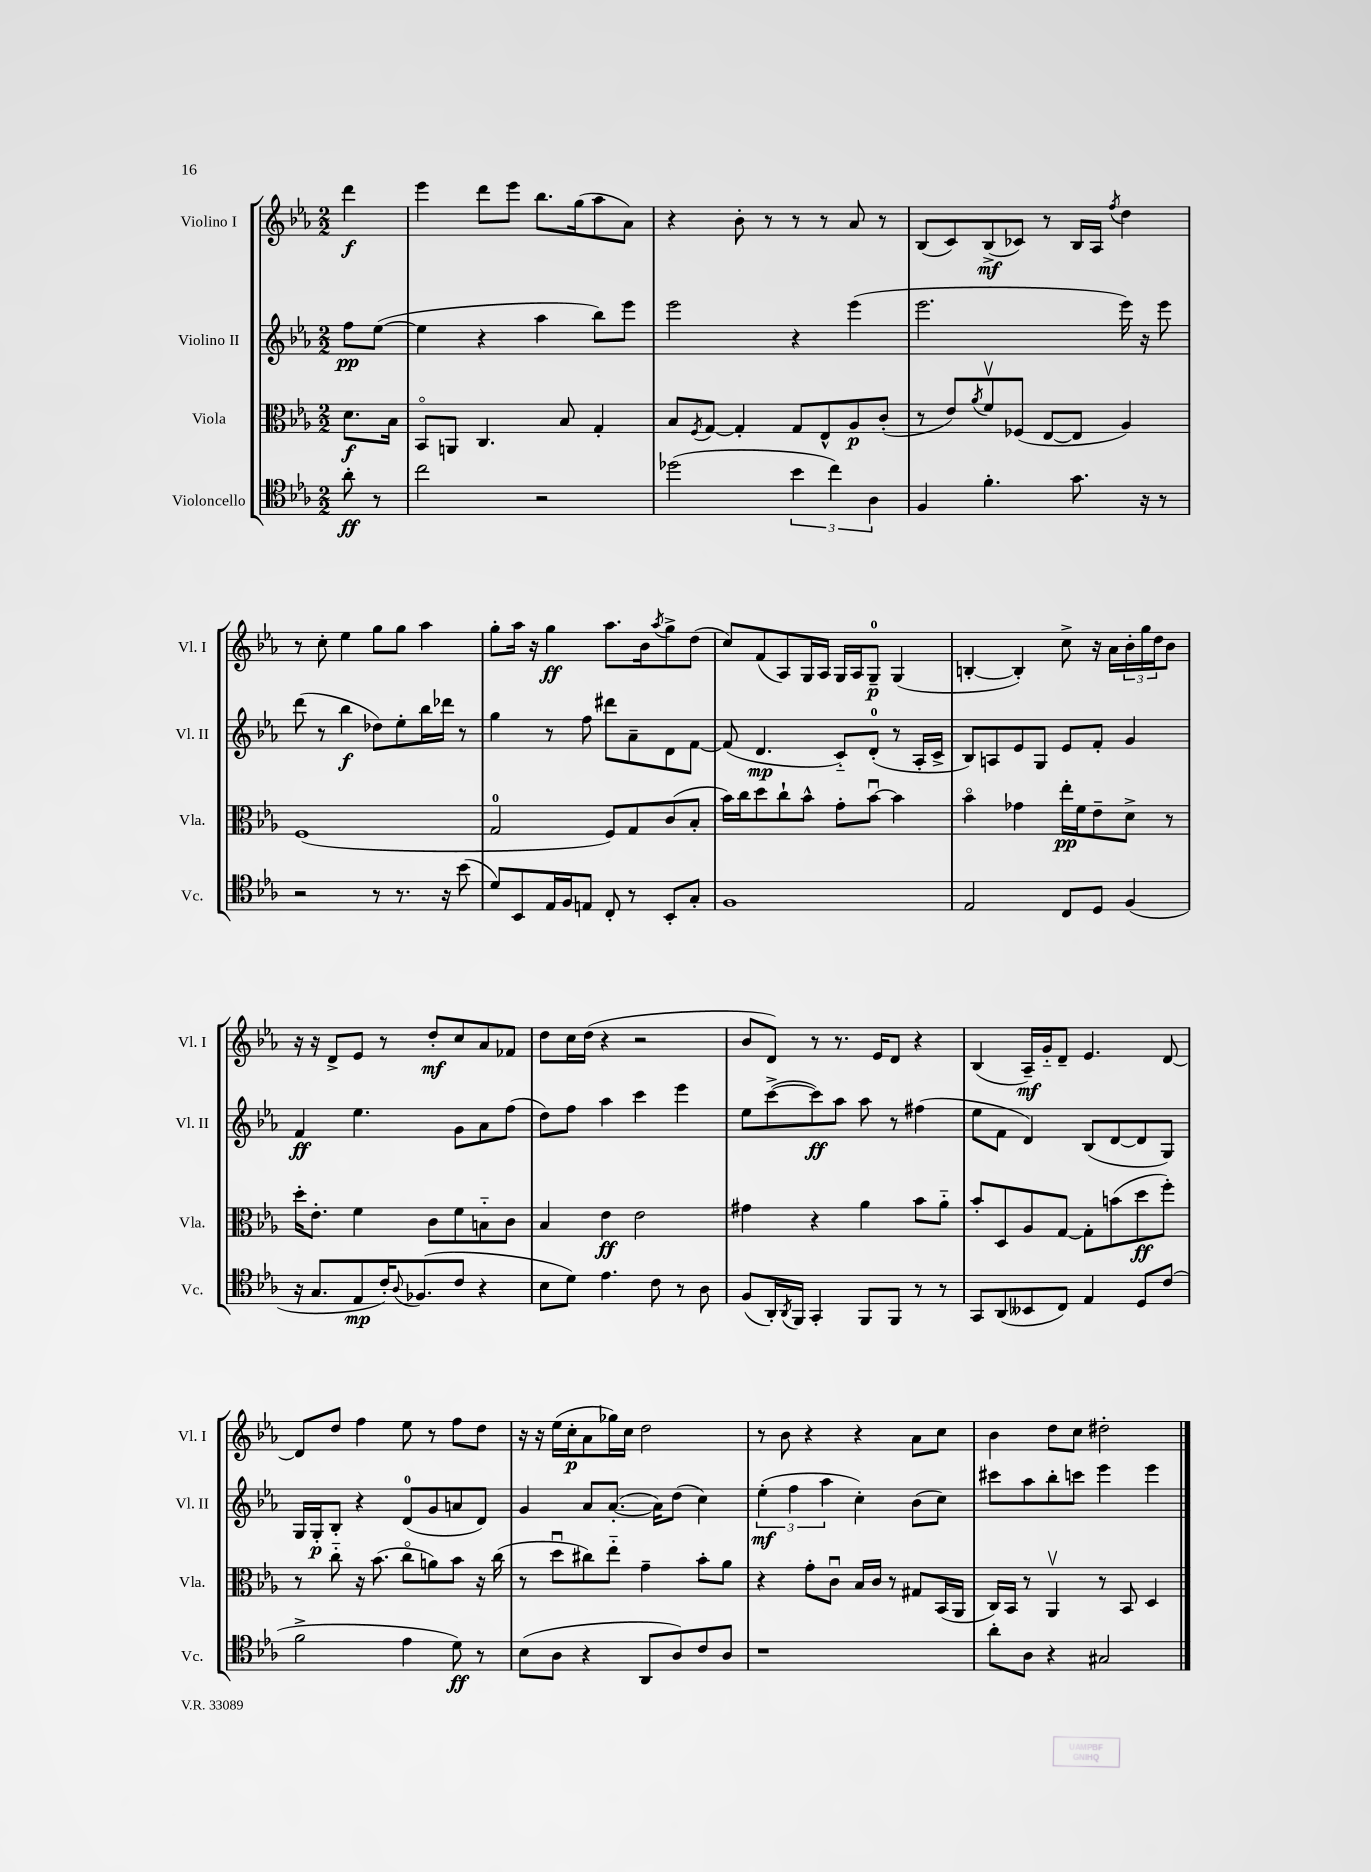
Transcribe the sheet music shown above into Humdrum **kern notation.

**kern	**kern	**kern	**kern
*staff4	*staff3	*staff2	*staff1
*clefC4	*clefC3	*clefG2	*clefG2
*k[b-e-a-]	*k[b-e-a-]	*k[b-e-a-]	*k[b-e-a-]
*M2/2	*M2/2	*M2/2	*M2/2
8a-'\	8.d\L	8ff\L	4ddd\
8r	.	([8ee-\J	.
.	16B-\Jk	.	.
=	=	=	=
2cc\	8BB-o/L	4ee-\]	4eee-\
.	8AA/J	.	.
.	4.C/	4r	8ddd\L
.	.	.	8eee-\J
2r	.	4aa-\	8.bb-\L
.	8B-/	.	.
.	.	.	(16gg\k
.	4G'/	8bb-\L)	8aa-\
.	.	8eee-\J	8a-\J)
=	=	=	=
(2dd-\	8B-/L	2eee-\	4r
.	8qF/	.	.
.	[8G/J	.	.
.	4G'/]	.	8b-'\
.	.	.	8r
6b-\	8G/L	4r	8r
.	8E-^^/	.	8r
6cc\)	.	.	.
.	8A-/	(4eee-\	8a-/
6A-\	.	.	.
.	(8c'/J	.	8r
=	=	=	=
4F/	8r	2.eee-\	(8B-/L
.	8e-/L)	.	8c/)
.	8qa-/	.	.
4.f'\	8fv/	.	(8B-^/
.	(8F-/J	.	8c-/J)
.	[8E-/L	.	8r
8.g\	8E-/]J	.	16B-/LL
.	.	.	16A-/JJ
.	.	.	8qff/
.	4A-/)	16eee-\)	4dd\
16r	.	16r	.
8r	.	8eee-\	.
=	=	=	=
2r	(1F	(8ddd\	8r
.	.	8r	8cc'\
.	.	4bb-\	4ee-\
8r	.	8dd-\L)	8gg\L
8.r	.	8ee-'\	8gg\J
.	.	16bb-\L	4aa-\
16r	.	16ddd-\JJ	.
(8b-\	.	8r	.
=	=	=	=
8d/L)	2G/	4gg\	8gg'\L
8BB-/	.	.	16aa-\Jk
.	.	.	16r
16E-/L	.	8r	4gg\
16F/J	.	.	.
8E/J	.	8ff\	.
8C'/	8F/L)	8ddd#\L	8.aa-\L
8r	8G/	8a-~\	.
.	.	.	16b-\k
.	.	.	8qaa-/
8BB-'/L	(8c/	8d\	8gg^\
8G'/J	8B-'/J	[8f\J	(8dd\J
=	=	=	=
1F	16b-\LL)	(8f/]	8cc/L)
.	16cc\J	.	.
.	8dd\	4.d/	(8f/
.	8cc`\	.	8A-/)
.	8b-^^\J	.	16G/L
.	.	.	16A-/JJ
.	8g'\L	8c'~/L)	16G/LL
.	.	.	16A-/J
.	[8b-u\J	(8d'/J	8G~/J
.	4b-\]	8r	(4G/
.	.	16A-'/LL	.
.	.	16c^/JJ	.
=	=	=	=
2E-/	4b-o\	8B-/L)	[4B'/
.	.	8A/	.
.	4g-\	8e-/	4B'/])
.	.	8G/J	.
8C/L	16ee-'\LL	8e-/L	8cc^\
.	16f\J	.	.
8D/J	8e-~\	8f'/J	16r
.	.	.	16a-\LL
(4F/	8d^\J	4g/	24b-'\
.	.	.	24gg\
.	.	.	24dd\J
.	8r	.	8b-\J
=	=	=	=
16r	16dd'\LK	4f/	16r
8.G/L	8.e-'\J	.	16r
.	.	.	8d^/L
8E-/	4f\	4.ee-\	8e-/J
16c'/K)	.	.	8r
8qqA-/	.	.	.
(8.F-/	.	.	.
.	8c\L	.	8dd'/L
8c/J	8f\	8g\L	8cc/
4r	8B'~\	8a-\	8a-/
.	8c\J	(8ff\J	8f-/J
=	=	=	=
8B-\L	4B-/	8dd\L)	8dd\L
8d\J)	.	8ff\J	16cc\L
.	.	.	(16dd\JJ
4.e-\	4e-\	4aa-\	4r
.	2e-\	4ccc\	2r
8c\	.	.	.
8r	.	4eee-\	.
8A-\	.	.	.
=	=	=	=
(8F/L	4g#\	8ee-\L	8b-/L
16AA-'/L)	.	([8ccc^\	8d/J)
8qAA-/	.	.	.
16FF/JJ	.	.	.
4GG'/	4r	8ccc\])	8r
.	.	8aa-\J	8.r
8FF/L	4a-\	8aa-\	.
.	.	.	16e-/LK
8FF/J	.	8r	8d/J
8r	8b-\L	(4ff#\	4r
8r	8a-'~\J	.	.
=	=	=	=
8GG/L	8b-'/L	8ee-\L	(4B-/
(8AA-/	8D/	8f\J	.
8BB--/	8A-/	4d/)	16A-~/LL)
.	.	.	16g'~/J
8C/J)	[8G/J	.	8d~/J
4E-/	8G'\]L	(8B-/L	4.e-/
.	(8b\	[8d/	.
8D/L	8dd\	8d/]	.
(8c/J	8ff'\J)	8G/J)	[8d/
=	=	=	=
2f^\	8r	16G/LL	8d/]L
.	.	16G'/J	.
.	8cc'~\	8B-'/J	8dd/J
.	16r	4r	4ff\
.	(8.b-\	.	.
4e-\	8cco\L	(8d/L	8ee-\
.	8a\)	8g/	8r
8d\)	8b-\J	8a/	8ff\L
8r	16r	8d/J)	8dd\J
.	(16cc\	.	.
=	=	=	=
(8B-\L	8r	4g/	16r
.	.	.	16r
8A-\J	8ddu\L	.	(16ee-\LL
.	.	.	16cc'\J
4r	8cc#\)	8a-/L	8a-\
.	8ee-'~\J	([8.a-'/J	16gg-\L)
.	.	.	16cc\JJ
8AA-/L	4g~\	.	2dd\
.	.	16a-\]LK)	.
8A-/)	.	(8dd\J	.
8c/	8b-'\L	4cc\)	.
8A-/J	8a-\J	.	.
=	=	=	=
1r	4r	(6ee-'\	8r
.	.	.	8b-\
.	.	6ff\	.
.	8g'\L	.	4r
.	.	6aa-\	.
.	8cu\J	.	.
.	16B-/LL	4cc'\)	4r
.	16c/JJ	.	.
.	8r	.	.
.	8G#/L	(8b-\L	8a-\L
.	(16BB-/L	8cc\J)	8cc\J
.	16AA-/JJ	.	.
=	=	=	=
8a-'\L	16C/LL)	8ccc#\L	4b-\
.	16BB-/JJ	.	.
8A-\J	8r	8aa-\	.
4r	4AA-v/	8bb-'\	8dd\L
.	.	8ccc\J	8cc\J
2G#/	8r	4eee-\	2dd#'\
.	8BB-/	.	.
.	4D/	4eee-\	.
==	==	==	==
*-	*-	*-	*-
